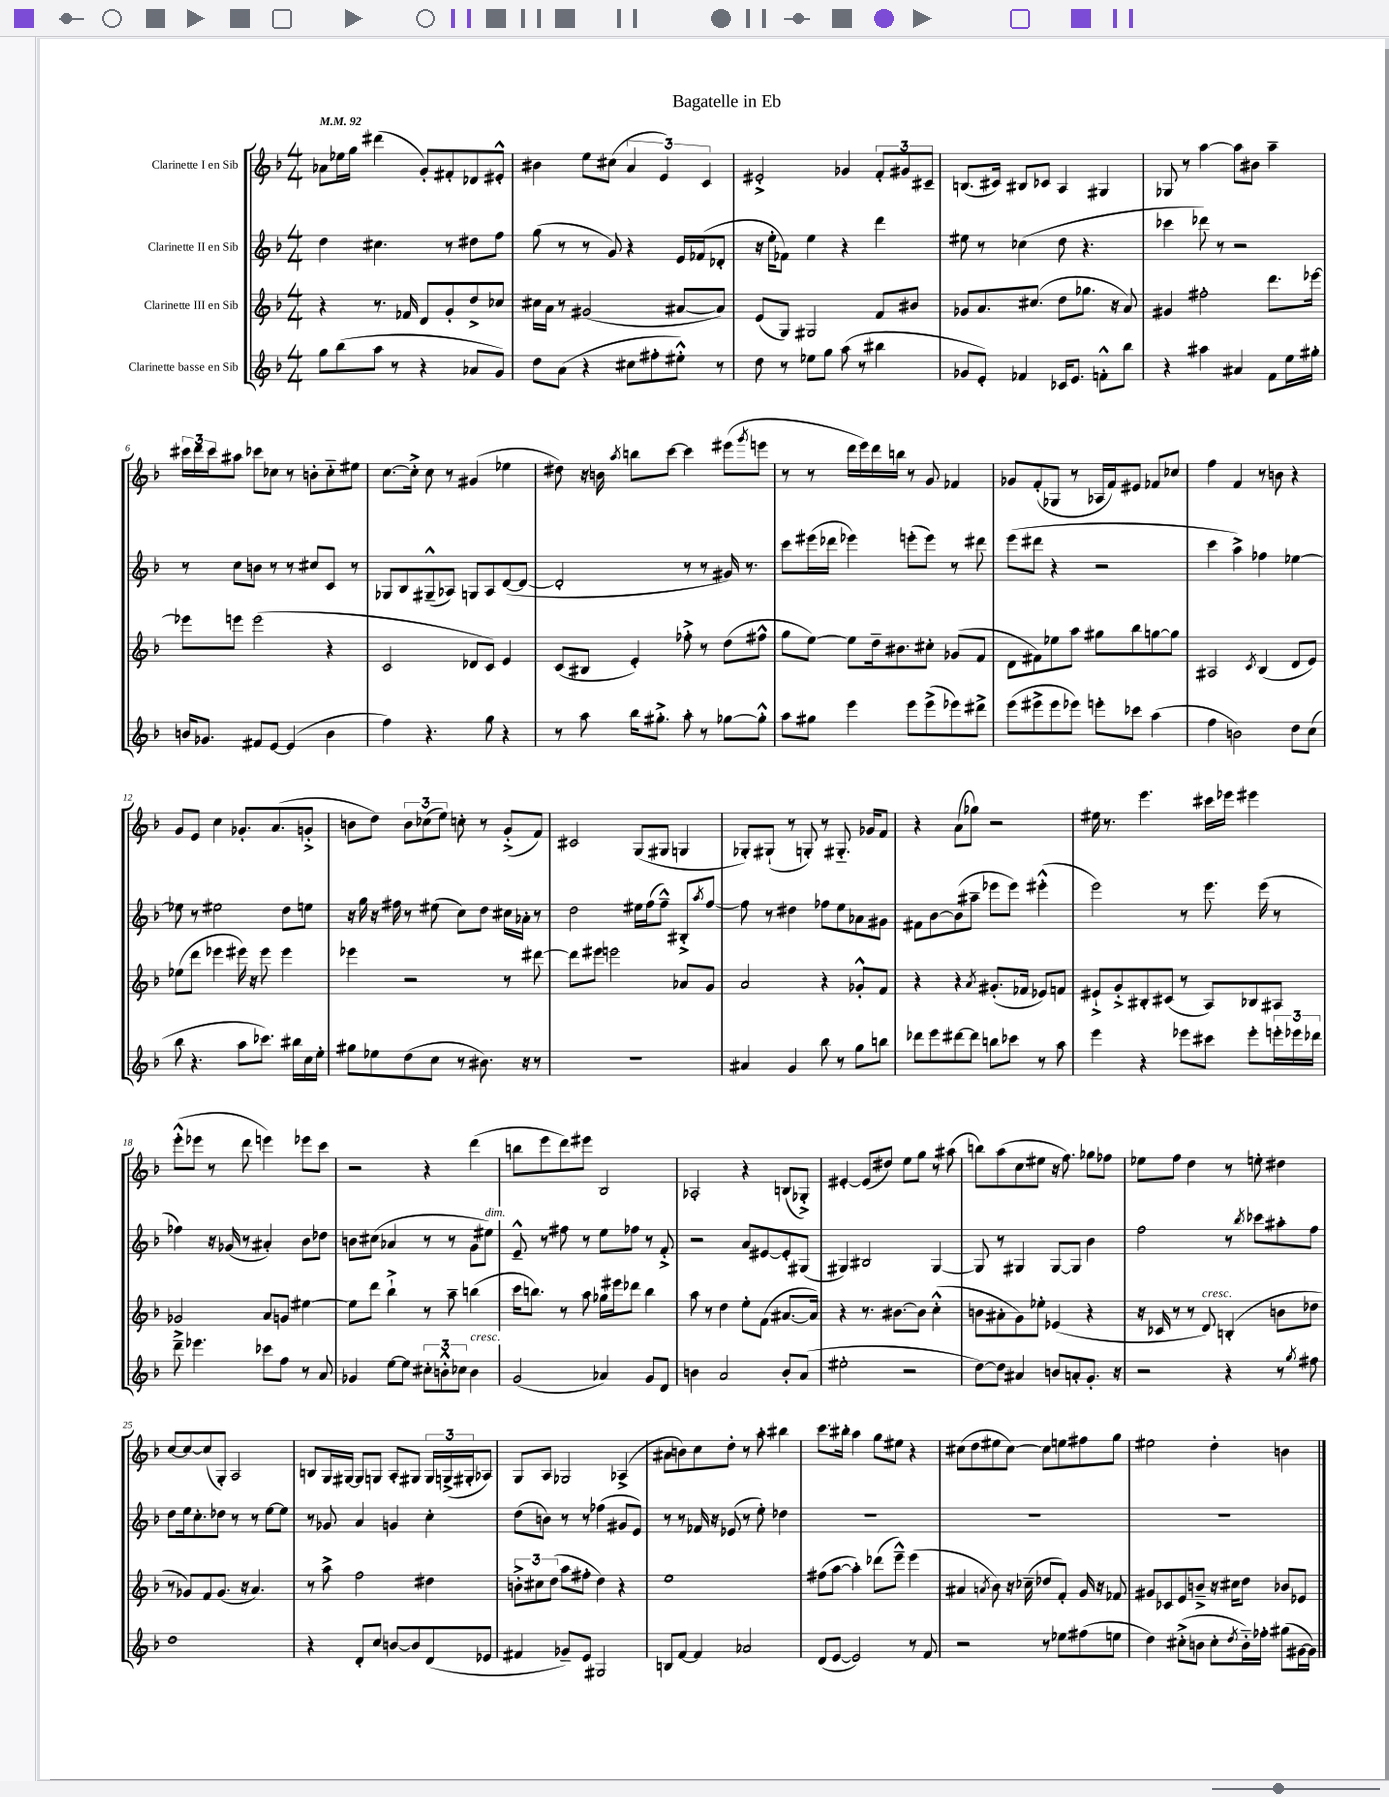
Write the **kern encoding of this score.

**kern	**kern	**kern	**kern
*staff4	*staff3	*staff2	*staff1
*clefG2	*clefG2	*clefG2	*clefG2
*k[b-]	*k[b-]	*k[b-]	*k[b-]
*M4/4	*M4/4	*M4/4	*M4/4
*MM92	*MM92	*MM92	*MM92
8gg\L	4r	4dd\	8a-\L
(8bb-\	.	.	16ee-\L
.	.	.	16gg\JJ
8aa\J	8.r	4.cc#\	(4ddd#\
8r	.	.	.
.	16f-/	.	.
4r	8d/L	.	8g'/L)
.	8g'/	8r	8f#'/
8a-/L	8dd^/	8dd#\L	8d-/
8g/J)	8cc-/J	8ff\J	8e#'^^/J
=	=	=	=
8dd\L	16cc#\LL	(8gg\	4b#\
.	16a\JJ	.	.
(8a\J	8r	8r	.
4r	(2g#/	8r	8ee\L
.	.	8g/)	(8cc#\J
8cc#\L	.	4r	6a/
8ff#'\	.	.	.
.	.	.	6e/)
8ee#'^^\J)	[8a#/L	16e/LL	.
.	.	(16f-/J	.
.	.	.	6c/
8r	8a#/]J)	8d-'/J	.
=	=	=	=
8dd\	(8e/L	16r	2e#'^/
.	.	16ee'\LK	.
8r	8G/J)	8f-\J)	.
8ee-\L	2G#/	4ee\	.
8gg\J	.	.	.
(8aa\	.	4r	4g-/
8r	.	.	.
4bb#\	8f/L	4ddd\	12f'/L
.	.	.	12g#/
.	8b#/J	.	.
.	.	.	12c#~/J
=	=	=	=
8g-/L	8g-/L	8ee#\	(8.B/L
8e'/J)	8.a/	8r	.
.	.	.	16c#/Jk)
4f-/	.	(4cc-\	8B#/L
.	(8.cc#/J	.	.
.	.	.	8c-/J
16c-/LK	8dd\L	8dd\	4A/
8.e/J	.	.	.
.	8.gg-\J	4.r	.
8f'^^\L	.	.	4G#/
.	16r	.	.
8bb-\J	8a/)	.	.
=	=	=	=
4r	4g#/	4ccc-\	8G-/
.	.	.	8r
4aa#\	2ff#'\	8ddd-\)	[4aa\
.	.	8r	.
4a#/	.	2r	8aa\]L
.	.	.	8b#\J
8f\L	8.ddd\L	.	4aa~\
16ee\L	.	.	.
16gg#'\JJ	[16eee-\Jk	.	.
=	=	=	=
16b/LK	8eee-\]L	8r	24ccc#\LL
.	.	.	24ddd\
8.g-/J	.	.	.
.	.	.	24ccc#\J
.	8eee\J	8cc\L	8aa#\J
8f#/L	(2eee\	8b\J	8ccc-\L
[8e/J	.	8r	8cc-\J
(4e/]	.	8r	8r
.	.	8cc#/L	8b'\L
4b\	4r	8c/J	8cc-'~\
.	.	8r	8ee#\J
=	=	=	=
4ff\)	2c/	8G-/L	[8.cc\L
.	.	8B-/	.
.	.	.	16cc'^\]Jk
4.r	.	(8G#~^^/	8cc\
.	.	8A-/J)	8r
.	8d-/L	8G/L	(4g#/
8gg\	8c/J)	8A-/	.
4r	4e/	([8d/	4ee-\
.	.	8d/_J	.
=	=	=	=
8r	(8c/L	2d'/]	8dd#\)
8aa\	8B#/J	.	16r
.	.	.	16b\
.	.	.	8qaa/
16bb-\LK	4e'/)	.	8bb\L
8.gg#'^\J	.	.	.
.	.	.	[8ccc\J
8aa'\	8ff-'^\	8r	4ccc\]
8r	8r	8r	.
[8gg-\L	(8dd\L	16g#/)	(8eee#\L
.	.	8.r	.
.	.	.	8qggg/
8gg-'^^\]J	8ff#^^\J	.	8eee\J
=	=	=	=
8aa\L	8gg\L	8ccc\L	8r
8gg#\J	[8ee\J)	(16eee#\L	8r
.	.	16ddd-\JJ	.
4eee\	8ee\]L	4eee-\)	16ddd\LL
.	.	.	16eee\)
.	16dd~\k	.	16ddd\
.	8.b#\	.	16bb\JJ
8eee\L	.	(8eee'\L	8r
(8eee^\	8cc#'\J	8eee\J)	8g/
8eee-\)	(8g-/L	8r	4f-/
8ddd#^\J	8f/J	8ddd#\	.
=	=	=	=
(8eee\L	8d\L	(8eee\L	8g-/L
8eee#^\	8f#\)	8ddd#\J	(8f'/
8eee#\	8ee-\	4r	8G-/J
8eee-\J)	8aa\J	.	8r
8eee'\L	8gg#\L	2r	16A-/LL
.	.	.	16f/J)
8ccc-\J	8bb-\	.	8e#/J
(4aa\	[8gg\	.	8f-/L
.	8gg\]J	.	8cc-/J
=	=	=	=
4ff\	2A#/	4ccc\	4ff\
2b\)	.	4aa^\)	4f/
.	8qc/	.	.
.	(4B-/	4ff-\	8r
.	.	.	8b\
8dd\L	8d/L	[4ee-\	4r
(8cc\J	8e/J)	.	.
=	=	=	=
8bb-\	(8ee-\L	8ee-\]	8g/L
4.r	8ddd\J	8r	8e/J
.	4eee-\	2ee#\	4cc\
8aa\L	16eee#\)	.	8.g-'/L
.	16r	.	.
8.ccc-\J)	8eee#\	.	.
.	.	.	(8.a/
.	4eee#\	8dd\L	.
16bb#\LL	.	.	.
16cc\	.	8ee\J	8g'^/J
16ee'\JJ	.	.	.
=	=	=	=
8gg#\L	4eee-\	16r	8b\L
.	.	16gg\	.
8ee-\	.	16r	8dd\J)
.	.	16ff#\	.
(8dd\	2r	8r	12b\L
.	.	.	(12cc-\
8cc\J	.	(8ee#\	.
.	.	.	12ee\J)
8r	.	8cc\L)	8cc'\
8.b#\)	.	8dd\J	8r
.	8r	16cc#\LL	(8g'^/L
16r	.	16a-'\JJ	.
8r	[8ddd#\	8r	8f/J)
=	=	=	=
1r	8ddd#\]L	2dd\	2c#/
.	8eee#\J	.	.
.	2eee\	.	.
.	.	16ee#\LL	(8G/L
.	.	(16ff\J	.
.	.	8ff~^^\J)	8G#/J
.	8a-/L	8B#'^/L	4G/
.	.	8qaa/	.
.	8g/J	[8ff/J	.
=	=	=	=
4a#/	2a/	8ff\]	8G-'/L)
.	.	8r	(8G#`/J
4g/	.	4dd#\	8r
.	.	.	8G'/)
8bb-\	4r	8ff-\L	8r
8r	.	8ee\	8.G#'~/
8gg\L	8g-'^^/L	8a-\	.
.	.	.	16g-/LK
8bb\J	8f/J	8g#\J	8f/J
=	=	=	=
8ddd-\L	4r	8f#\L	4r
8eee\	.	[8b-\	.
[8ddd#\	4r	(8b-\]	(8a\L
8ddd#\]J	.	8aa#~\J	8gg-\J)
.	8qa/	.	.
8bb\L	(8.g#'/L	8eee-\L	2r
8ccc-\J	.	8eee-\J)	.
.	16f-/Jk	.	.
8r	8e-/L)	(4eee#'^^\	.
8aa\	8f/J	.	.
=	=	=	=
4eee\	8e#`^/L	2eee\)	16ee#\
.	.	.	8.r
.	8g'^/	.	.
4r	8B#'/	.	4.eee\
.	(8c#/J	.	.
8eee-\L	8r	8r	.
8ccc#\J	8A/L)	8.eee\	16ccc#\LL
.	.	.	16eee-\JJ
8eee-'\L	8B-/	.	4eee#\
.	.	(16eee\	.
24eee'\L	8A#/J	8r	.
24eee-\	.	.	.
24ddd-\JJ	.	.	.
=	=	=	=
8ddd~^\	2g-/	4ff-\)	(8eee'^^\L
4.eee-\	.	.	8eee-\J
.	.	16r	8r
.	.	(16g-/	.
.	.	8r	8ddd\
8ccc-\L	8a/L	4a#'/)	4eee\)
8ff\J	8g/J	.	.
8r	[4ee#\	8b-\L	8eee-\L
8a/	.	8dd-\J	8ccc\J
=	=	=	=
4g-/	8ee#\]L	8b\L	2r
.	8ddd\J	(8cc#\J	.
[8ee\L	4bb-`^\	4a-/	.
8ee\]J	.	.	.
12cc#'\L	8r	8r	4r
12b'^^\	.	.	.
.	8aa~\	8r	.
12cc-\J	.	.	.
4b\	(4bb\	8g\L	(4ddd\
.	.	8ee#\J)	.
=	=	=	=
(2g/	16ccc\LK	8e~^^/	8bb\L
.	8.bb\J)	.	.
.	.	8r	8eee\
.	8r	8ff#\	8ddd\)
.	8aa\	8r	8eee#\J
4a-/)	16gg-\LL	8ee\L	2B-/
.	16eee#\J	.	.
.	8ddd-\J	8ff-\J	.
8g/L	4bb\	8r	.
8d/J	.	8f'^/	.
=	=	=	=
4b\	8aa\	2r	2A-'/
.	8r	.	.
2a/	4dd\	.	.
.	8ee'\L	8a/L	4r
.	(8f\J	[8e#/	.
8b'/L	[8.a#/L	8e#'/]	(8B/L
(8a/J	.	(8G#/J	8G-'^/J)
.	16a#/]Jk)	.	.
=	=	=	=
2ee#'\	4r	4G#/)	[4e#'/
.	8.r	2B#/	(8e#/]L
.	.	.	8dd#/J)
.	[8.b#\L	.	.
2r	.	.	8ee\L
.	8b#\]J	.	8gg\J
.	(4cc'^^\	[4G#/	8r
.	.	.	(8aa#\
=	=	=	=
[8dd\L)	8b\L	8G#/]	8bb\L)
8dd\]J	8a#'\	8r	(8aa\
4a#/	8g\)	4G#/	8cc\
.	8ee-'\J	.	8ee#\J
8b/L	(4e-/	[8G#/L	16r
.	.	.	8.ff\)
8a'/	.	8G#/]J	.
8.g'/J	4r	4b-\	8gg-\L
.	.	.	8ff-\J
16r	.	.	.
=	=	=	=
2r	16r	2ff\	8ee-\L
.	16c-/	.	.
.	8r	.	8ff\J
.	8r	.	4dd\
.	8d/)	.	.
4r	(4B'/	8r	8r
.	.	8qbb-/	.
.	.	8ccc-\L	8ee'\
8r	8b\L	8aa#'\	4dd#\
8qgg/	.	.	.
8ff#\	8dd-\J	8ff\J	.
=	=	=	=
1dd	8r	8dd\L	[8cc/L
.	8g-/L)	16ee\k	8cc/_
.	.	8.cc'\	.
.	8f/	.	(8cc/]
.	(8.g-/J	8dd-\J	8G'/J)
.	.	8r	2A/
.	16r	.	.
.	4.a/)	8r	.
.	.	[8ee\L	.
.	.	8ee\]J	.
=	=	=	=
4r	8r	8r	8B/L
.	8aa^\	8g-/	16G/L
.	.	.	[16G#/JJ
8d'/L	2ff\	4a/	8G#/]L
8cc/J	.	.	8G/J
[8b/L	.	4g/	8A'/L
8b/]	.	.	8G#/J
(8d/	4dd#\	4cc'\	24G#/LL
.	.	.	(24G^/
.	.	.	24G#'/J
8e-/J	.	.	8A-/J)
=	=	=	=
4f#/	12b'^\L	(8dd\L	8G/L
.	12cc#\	.	.
.	.	8b\J)	8A/J
.	(12dd\J	.	.
8g-~/L)	8aa\L	8r	2G-/
8e/J	8ff#'\J	8r	.
2G#/	4dd\)	(4ff-\	.
.	4r	8g#/L	(4A-^/
.	.	8e/J)	.
=	=	=	=
8B/L	1ee	8r	8a#\L
[8f/J	.	8r	8b\)
4f/]	.	16f-/	8cc\
.	.	16r	.
.	.	(8e-/	8dd'\J
2a-/	.	8r	8r
.	.	8ee'\)	8aa'\
.	.	4dd-\	4bb#\
=	=	=	=
(8d/L	(8ff#\L	1r	8.ccc\L
[8e/J	[8aa\J	.	.
.	.	.	16bb#'\Jk
2e/])	4aa'\])	.	4aa\
.	(8ddd-\L	.	8gg\L
.	8eee~^^\J)	.	8ee#\J
8r	(4eee\	.	4r
8f/	.	.	.
=	=	=	=
2r	4a#/	1r	(8cc#\L
.	.	.	8dd\
.	8qa/	.	.
.	8b-\)	.	8ee#\
.	16r	.	[8cc#\J)
.	(16cc-~\	.	.
8r	8dd-/L	.	8cc#\]L
8ee-\L	8f'/J)	.	8ee\
(8ff#\	16g/	.	8ff#\
.	16r	.	.
8ee\J	8f-/	.	8gg\J
=	=	=	=
4dd\)	8g#/L	1r	2ee#\
.	8c-/	.	.
(8cc#'^\L	8e/	.	.
8b\J	8b~^/J	.	.
8cc#'\L	16r	.	4dd'\
.	16cc#\LK	.	.
8qdd/	.	.	.
16b'~\L)	8dd\J	.	.
16ff-'\JJ	.	.	.
(8gg#\L	8b-/L	.	4b\
[16g#\L	8e-/J	.	.
16g#\]JJ)	.	.	.
==	==	==	==
*-	*-	*-	*-
